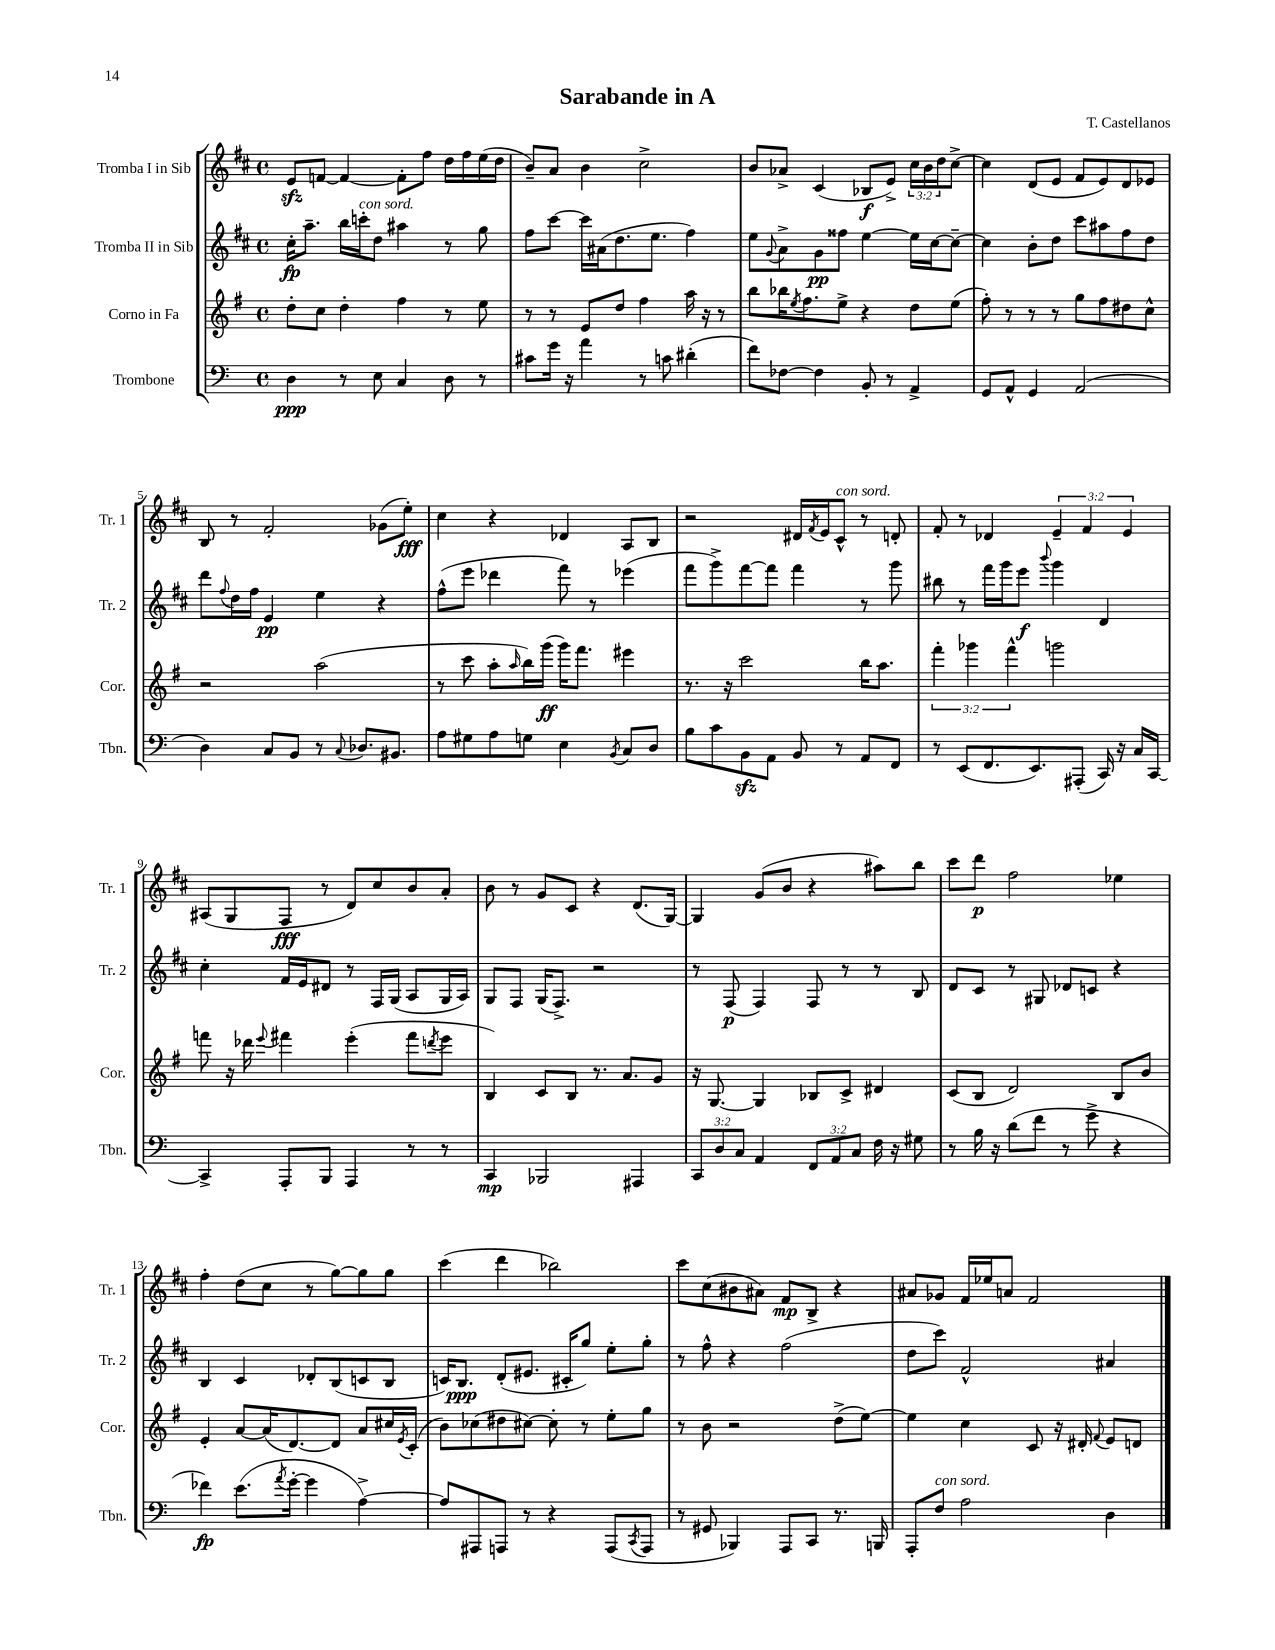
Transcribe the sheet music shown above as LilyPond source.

\header { title = "Sarabande in A" composer = "T. Castellanos" }
<<
\new StaffGroup <<
\new Staff = "s0" \with { instrumentName = "Tromba I in Sib" shortInstrumentName = "Tr. 1" } {
    \clef treble \key d \major \defaultTimeSignature \time 4/4 \override Staff.TupletNumber.text = #tuplet-number::calc-fraction-text
    e'8\sfz f'8~ f'4~ f'8-. fis''8 d''16 fis''16 e''16( d''16 |
    b'8--) a'8 b'4 cis''2-> |
    b'8 aes'8-> cis'4( bes8\f e'8->) \tuplet 3/2 { cis''16 b'16 d''16 } cis''8~-> |
    cis''4 d'8( e'8 fis'8 e'8) d'8 ees'8 |
    b8 r8 fis'2-. ges'8( e''8-.\fff) |
    cis''4 r4 des'4 a8 b8 |
    r2 dis'16 \acciaccatura { fis'8 } e'16 cis'8-^^\markup { \italic "con sord." } r8 d'8-. |
    fis'8-. r8 des'4 \tuplet 3/2 { e'4-- fis'4 e'4 } |
    ais8( g8 fis8\fff r8 d'8) cis''8 b'8 a'8-. |
    b'8 r8 g'8 cis'8 r4 d'8.( g16~) |
    g4 g'8( b'8 r4 ais''8) b''8 |
    cis'''8 d'''8\p fis''2 ees''4 |
    fis''4-. d''8( cis''8 r8 g''8~) g''8 g''8 |
    cis'''4( d'''4 bes''2) |
    cis'''8 cis''8( bis'8 ais'8) fis'8\mp b8-> r4 |
    ais'8 ges'8 fis'16 ees''16 a'8 fis'2 \bar "|." |
}
\new Staff = "s1" \with { instrumentName = "Tromba II in Sib" shortInstrumentName = "Tr. 2" } {
    \clef treble \key d \major \defaultTimeSignature \time 4/4
    cis''16-.\fp a''8.-- b''16 c'''16-.^\markup { \italic "con sord." } d''8 ais''4 r8 g''8 |
    fis''8 cis'''8~ cis'''16 ais'16( d''8. e''8. fis''4) |
    e''8 \appoggiatura { g'8 } a'8-> g'8\pp fisis''8 e''4~ e''16 cis''16~ cis''8~-- |
    cis''4 b'8-. d''8 cis'''8 ais''8 fis''8 d''8 |
    d'''8 \appoggiatura { fis''8 } d''16 fis''16 e'4\pp e''4 r4 |
    fis''8-^( e'''8 des'''4 fis'''8) r8 ees'''4( |
    fis'''8 g'''8->) fis'''8~ fis'''8 fis'''4 r8 g'''8 |
    bis''8 r8 fis'''16 g'''16 e'''8\f \appoggiatura { b'''8 } g'''4 d'4 |
    cis''4-. fis'16 e'16 dis'8 r8 fis16 g16( a8 g16 a16) |
    g8 fis8 g16( fis8.->) r2 |
    r8 fis8\p( fis4) fis8 r8 r8 b8 |
    d'8 cis'8 r8 gis8 des'8 c'8 r4 |
    b4 cis'4 des'8-. b8( c'8 b8 |
    c'16) b8.\ppp d'8-.( eis'8. cis'16-. g''8) e''8-. g''8-. |
    r8 fis''8-^ r4 fis''2( |
    d''8 cis'''8) fis'2-^ ais'4 \bar "|." |
}
\new Staff = "s2" \with { instrumentName = "Corno in Fa" shortInstrumentName = "Cor." } {
    \clef treble \key g \major \defaultTimeSignature \time 4/4 \override Staff.TupletNumber.text = #tuplet-number::calc-fraction-text
    d''8-. c''8 d''4-. fis''4 r8 e''8 |
    r8 r8 e'8 d''8 fis''4 a''16 r16 r8 |
    b''8 bes''16 \acciaccatura { e''8 } fis''8. e''8-> r4 d''8 e''8( |
    fis''8-.) r8 r8 r8 g''8 fis''8 dis''8 c''8-^ |
    r2 a''2( |
    r8 c'''8 a''8-. \grace { a''16 } b''16) g'''16\ff( g'''16) fis'''8. eis'''4 |
    r8. r16 c'''2 b''16 a''8. |
    \tuplet 3/2 { fis'''4-. ges'''4 fis'''4-^ } g'''2 |
    f'''8 r16 des'''16 \appoggiatura { e'''8 } fis'''4 e'''4-.( fis'''8 \acciaccatura { d'''8 } e'''8 |
    b4) c'8 b8 r8. a'8. g'8 |
    r16 g8.~ g4 bes8 c'8-> dis'4 |
    c'8( b8 d'2) b8 b'8 |
    e'4-. a'8~ a'16( d'8.~) d'8 a'8 cis''16 \acciaccatura { e'8 } c'16-.( |
    b'8) ces''8( dis''8 cis''8~) cis''8-. r8 e''8-. g''8 |
    r8 b'8 r2 d''8->( e''8~) |
    e''4 c''4 c'8 r16 dis'16-. \appoggiatura { fis'8 } e'8 d'8 \bar "|." |
}
\new Staff = "s3" \with { instrumentName = "Trombone" shortInstrumentName = "Tbn." } {
    \clef bass \key c \major \defaultTimeSignature \time 4/4 \override Staff.TupletNumber.text = #tuplet-number::calc-fraction-text
    d4\ppp r8 e8 c4 d8 r8 |
    cis'8 g'16 r16 a'4 r8 c'8 dis'4-.( |
    f'8) fes8~ fes4 b,8-. r8 a,4-> |
    g,8 a,8-^ g,4 a,2( |
    d4) c8 b,8 r8 \appoggiatura { c8 } des8. bis,8. |
    a8 gis8 a8 g8 e4 \acciaccatura { b,8 } c8 d8 |
    b8 c'8 b,8\sfz a,8 b,8 r8 a,8 f,8 |
    r8 e,8( f,8. e,8.) ais,,8-.( c,16) r16 c16 c,16~ |
    c,4-> a,,8-. b,,8 a,,4 r8 r8 |
    c,4\mp bes,,2 ais,,4 |
    \tuplet 3/2 { c,8 d8 c8 } a,4 \tuplet 3/2 { f,8 a,8 c8 } f16 r16 gis8 |
    r8 b16 r16 d'8( f'8 r8 g'8-> r4 |
    fes'4\fp) e'8.( \acciaccatura { a'8 } g'16~-. g'4 a4~->) |
    a8 ais,,8 a,,8 r8 r4 a,,8( \acciaccatura { c,8 } a,,8 |
    r8 gis,8 bes,,4) a,,8 c,8 r8. b,,16 |
    a,,8-. f8^\markup { \italic "con sord." } a2 d4 \bar "|." |
}
>>
>>
